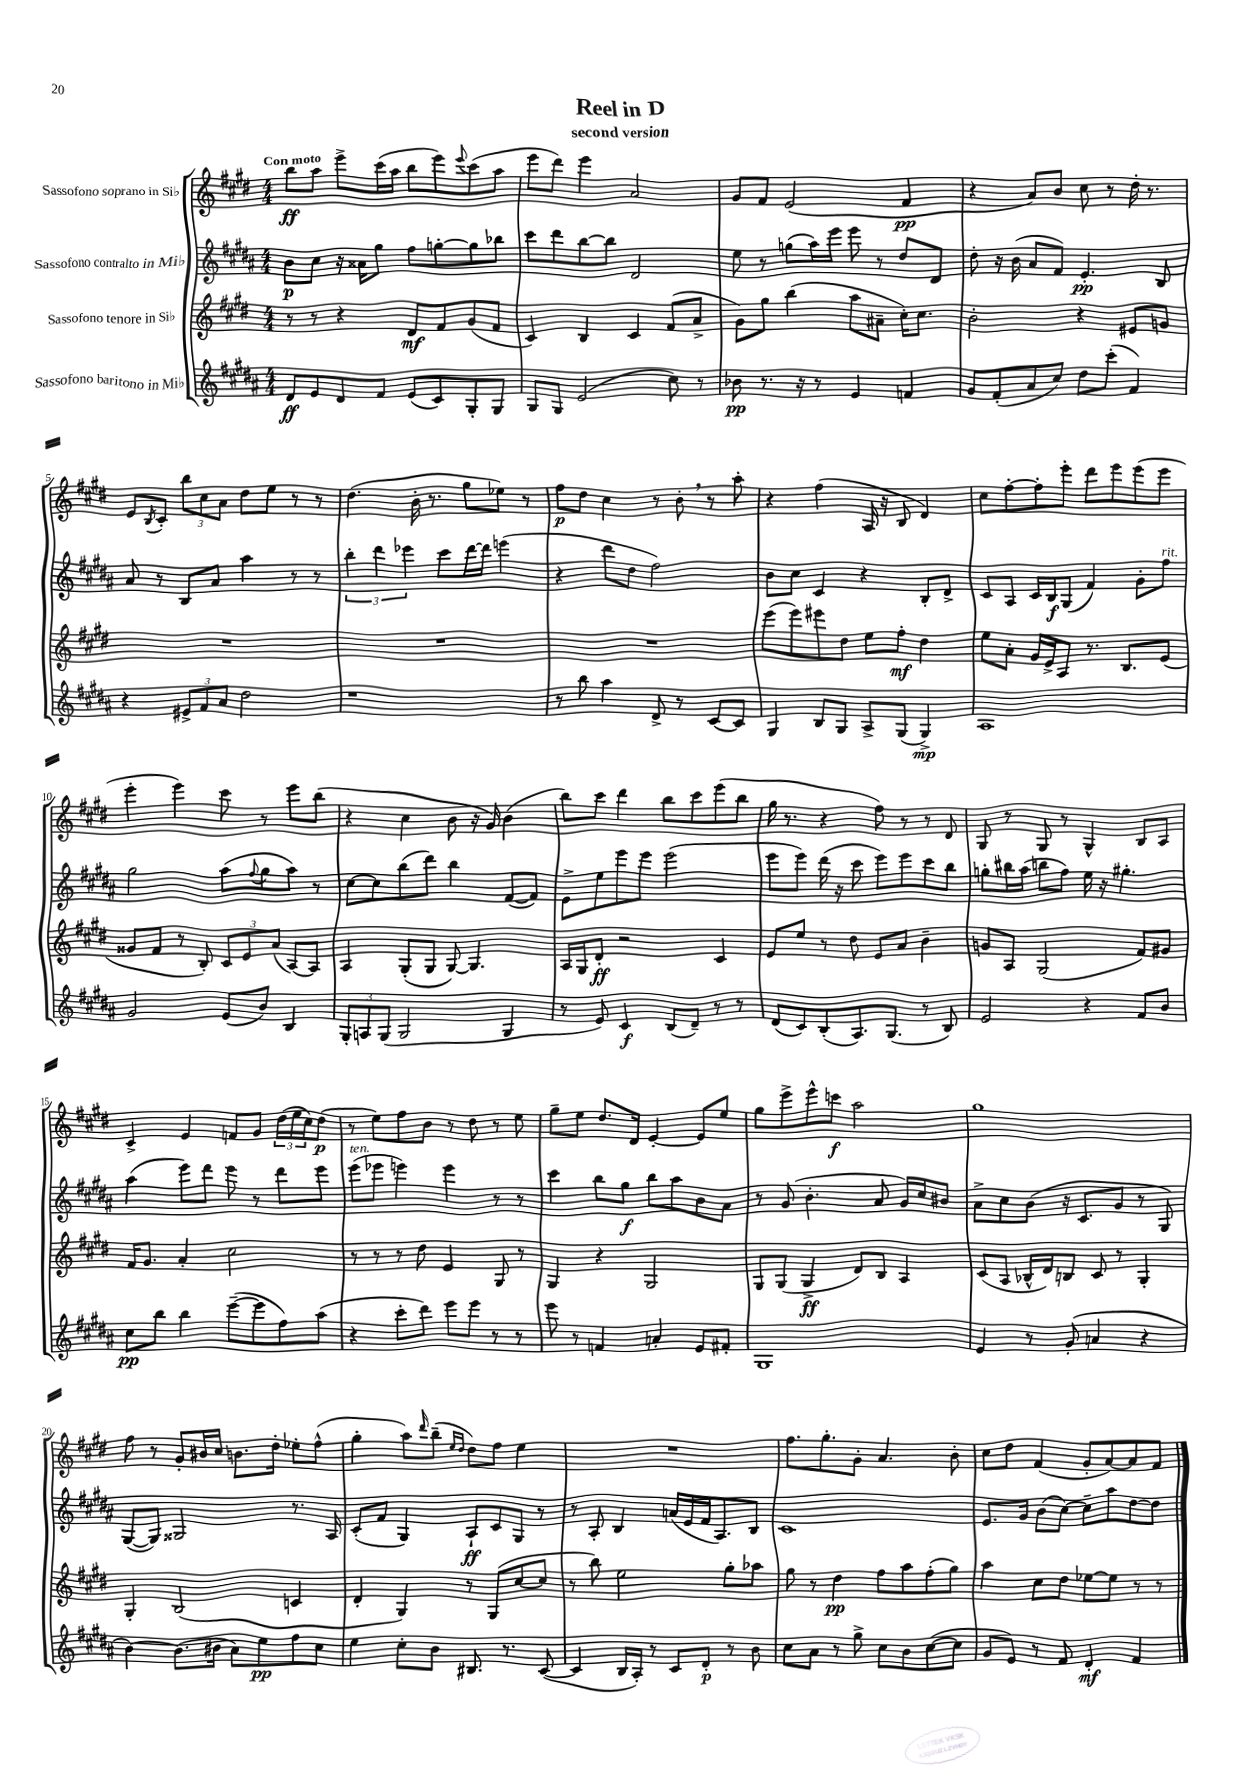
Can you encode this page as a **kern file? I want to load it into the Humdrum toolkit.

**kern	**kern	**kern	**kern
*staff4	*staff3	*staff2	*staff1
*clefG2	*clefG2	*clefG2	*clefG2
*k[f#c#g#d#a#]	*k[f#c#g#d#]	*k[f#c#g#d#a#]	*k[f#c#g#d#]
*M4/4	*M4/4	*M4/4	*M4/4
8d#/L	8r	8b\L	8bb\L
8e/	8r	8cc#\J	8aa\J
8d#/	4r	16r	8eee^\L
.	.	16a##\LK	.
8f#/J	.	8gg#\J	(16ccc#\L
.	.	.	16aa\JJ
(8e/L	8d#/L	8ff#\L	8bb\L
8c#/)	8f#/	[8gg'\	8eee\)
.	.	.	8qqeee/
8G#'/	(8g#/	8gg\]	(8ccc#\
8G#/J	8f#/J	8bb-\J	8aa\J
=	=	=	=
8G#/L	4c#/)	8ccc#\L	8eee\L
8G#/J	.	8ddd#\	8ddd#\J)
(2e/	4B/	[8bb\	4eee\
.	.	8bb\]J	.
.	4c#/	2d#/	2a/
8cc#\)	(8f#/L	.	.
8r	8a^/J	.	.
=	=	=	=
8b-\	8g#\L)	8ee\	8g#/L
8.r	8gg#\J	8r	8f#/J
.	(4bb\	(8gg\L	(2e/
16r	.	.	.
8r	.	16aa#\L)	.
.	.	16eee\JJ	.
4e/	8aa\L	8eee\	.
.	8a#~\J	8r	.
4f/	16cc#'\LK)	8dd#/L	4f#/
.	8.cc#\J	.	.
.	.	8d#/J	.
=	=	=	=
8g#/L	2b'\	8dd#'\	4r
(8f#'/	.	16r	.
.	.	(16b\	.
8a#/	.	8a#/L	8a/L)
8cc#/J)	.	8f#/J)	8b/J
8dd#\L	4r	4.e'/	8cc#\
(8ccc#'\J	.	.	8r
4f#/)	8e#/L	.	16dd#'\
.	.	.	8.r
.	8g/J	8B/	.
=	=	=	=
4r	1r	8a#/	8e/L
.	.	.	8qB/
.	.	8r	8c#'/J
12e#^/L	.	8B/L	12bb\L
12f#/	.	.	12cc#\
.	.	8a#/J	.
12a#/J	.	.	12a\J
2dd#\	.	4aa#\	8dd#\L
.	.	.	8ee\J
.	.	8r	8r
.	.	8r	8r
=	=	=	=
1r	1r	6bb'\	(4.dd#\
.	.	6ddd#\	.
.	.	6eee-\	.
.	.	.	16b'\
.	.	.	8.r
.	.	8ccc#\L	.
.	.	[16ddd#\L	8gg#\L
.	.	16ddd#\]JJ	.
.	.	(4eee\	8ee-\J)
.	.	.	8r
=	=	=	=
8r	1r	4r	8ff#\L
8bb\	.	.	8dd#\J
4aa#\	.	8ddd#\L	4cc#\
.	.	8dd#\J	.
8d#^/	.	2ff#\)	8r
8r	.	.	8b'\
[8c#/L	.	.	8r
8c#/]J	.	.	8aa'\
=	=	=	=
4G#/	(8eee\L	8b\L	4r
.	8eee\)	8cc#\J	.
8B/L	8eee#\	4c#/	(4ff#\
8G#/J	8dd#\J	.	.
8A#^/L	8ee\L	4r	16A/
.	.	.	16r
(8G#/J	8ff#'\J	.	8B/
4G#^/)	4dd#\	8B'/L	4d#/)
.	.	8d#^/J	.
=	=	=	=
1A#	8ee\L	8c#/L	8cc#\L
.	8a'\J	8A#/J	[8ff#'\
.	16g#/LL	16c#/LL	8ff#'\]
.	16e^/J	16B/J	.
.	8A/J	(8G#/J	8eee'\J
.	8.r	4f#/)	8ddd#\L
.	.	.	8eee\
.	8.B/L	.	.
.	.	8g#'\L	(8eee\
.	(8e/J	8ff#\J	8eee\J
=	=	=	=
2g#/	8g##/L	2gg#\	4eee'\
.	8f#/J	.	.
.	8r	.	4eee\)
.	8B'/)	.	.
(8e/L	12c#/L	(8aa#\L	8ccc#\
.	12e/	.	.
.	.	8qqff#/	.
8b/J)	.	8gg#\	8r
.	(12a/J	.	.
4B/	[8A/L)	8aa#\J)	8eee\L
.	8A/]J	8r	(8bb\J
=	=	=	=
12G#'/L	4A/	[8cc#\L	4r
12A/	.	.	.
.	.	8cc#\]	.
(12G#/J	.	.	.
2G#/	(8G#'/L	(8bb\	4cc#\
.	8G#/J	8ddd#\J)	.
.	[8G#/)	4bb\	8b\
.	4.G#/]	.	16r
.	.	.	16g#/)
4G#/	.	([8f#/L	(4b\
.	.	8f#/]J)	.
=	=	=	=
8r	16A/LL	8e^\L	8bb\L)
.	16G#/J	.	.
8e/)	8d#'/J	8ee\	8ccc#\J
4c#/	2r	8eee\	4ddd#\
.	.	8eee\J	.
(8B/L	.	(2eee\	8bb\L
8d#~/J)	.	.	8ccc#\
8r	4c#/	.	(8eee\
8r	.	.	8bb\J
=	=	=	=
(8d#/L	8e/L	8eee\L	16gg#\
.	.	.	8.r
8c#/)	8ee/J	8eee\J)	.
(8B'/	8r	(16ddd#\	4r
.	.	16r	.
8.A#/)	8dd#\	8ccc#\	.
.	8e/L	8eee\L)	8ff#\)
(8.G#/J	.	.	.
.	8a/J	8eee\	8r
8r	4b~\	8ccc#\	8r
8B/)	.	8bb\J	8d#/
=	=	=	=
2e/	8g/L	8gg'\L	8G#/
.	8A/J	16bb#\L	8r
.	.	(16aa#\JJ	.
.	(2G#/	8bb\L	8G#/
.	.	8ff#\J)	8r
4r	.	16ee\	4G#^^/
.	.	16r	.
.	.	4.gg#'\	.
8f#/L	8f#/L)	.	8B/L
8b/J	8g#/J	.	8A/J
=	=	=	=
8cc#\L	16f#/LK	(4aa#\	4c#^/
.	8.g#/J	.	.
8bb\J	.	.	.
4bb\	4a'/	8eee\L)	4e/
.	.	8ddd#\J	.
([8eee~\L	2cc#\	8eee\	8f/L
8eee\]	.	8r	8g#/J
8ff#\)	.	8ddd#\L	(24dd#\LL
.	.	.	24ee\
.	.	.	24cc#\J)
(8aa#\J	.	8eee\J	(8dd#\J
=	=	=	=
4r	8r	(8eee\L	8r
.	8r	8eee-\J	8ee\L)
8ccc#'\L	8r	4eee\)	8ff#\
8ddd#\J)	8dd#\	.	8b\J
8eee\L	4e/	4eee\	8r
8eee\J	.	.	8dd#\
8r	8G#/	8r	8r
8r	8r	8r	8ee\
=	=	=	=
8eee\	4G#/	4ccc#\	8gg#~\L
8r	.	.	8ee\J
4f/	4r	8bb\L	8.dd#/L
.	.	8gg#\J	.
.	.	.	16d#/Jk
4a'/	2G#/	8bb\L	[4e'/
.	.	8aa#\	.
8e/L	.	8b\	8e/]L
8f#'/J	.	8a#\J	8ee/J
=	=	=	=
1G#	8G#/L	8r	8gg#\L
.	(8G#/J	(8g#/	8eee^\
.	4G#^/	4.b'\	8eee^^\
.	.	.	8ccc\J
.	8d#/L)	.	2aa\
.	8B/J	8a#/	.
.	4A/	16g#/LL)	.
.	.	16cc#/J	.
.	.	8b#/J	.
=	=	=	=
4e/	(8c#/L	8a#^\L	1gg#
.	8A/J	8cc#\	.
8r	16B-^^/LL	(8b\J	.
.	16d#/J)	.	.
(8g#'/	8B/J	16r	.
.	.	8.c#/L	.
4a/	8c#/	.	.
.	8r	8g#/J	.
4r	4G#'/	8r	.
.	.	8G#/)	.
=	=	=	=
[4b\)	4G#'/	([8G#/L	8ff#\
.	.	8G#/]J)	8r
(8.b\]L	(2B/	2G##/	8g#'/L
.	.	.	16b#/L
16b#\Jk	.	.	16cc#/JJ
8a#\L)	.	.	8.b\L
8ee\	.	.	.
.	.	.	16dd#'\Jk
8ff#\	4c/	8.r	8ee-'\L
8cc#\J	.	.	(8ff#^^\J
.	.	16A#/	.
=	=	=	=
4ee\	4d#'/	(8c#'/L	4gg#'\
.	.	8f#/J	.
8cc#'\L	4G#/)	4G#/)	8aa\L)
.	.	.	16qqddd#/
8b\J	.	.	(8bb~\J
.	.	.	16qqee/LL
.	.	.	16qqdd#/JJ
8.B#/	8r	8A#`/L	8dd#\L)
.	(8G#/L	8c#/	8ff#\J
8.r	.	.	.
.	[8cc#/	8G#/J	4ee\
([8c#/	8cc#/]J	8r	.
=	=	=	=
4c#/]	8r	8r	1r
.	8bb\)	8A#'/	.
16B/LL	2ee\	4B/	.
16A#'/JJ)	.	.	.
8r	.	.	.
8c#/L	.	(16a/LL	.
.	.	16e/	.
8d#'/J	.	16f#/J	.
.	.	8.A#/)	.
8r	8gg#'\L	.	.
8b\	8aa-\J	8B/J	.
=	=	=	=
8cc#\L	8gg#\	1c#	8.ff#\L
8a#\J	8r	.	.
.	.	.	8.gg#'\
8r	4dd#\	.	.
8gg#^\	.	.	8g#'\J
8cc#\L	8ff#\L	.	4.a/
8b\	8aa\	.	.
([8cc#\	(8ff#'\	.	.
8cc#\]J	8gg#\J)	.	8b'\
=	=	=	=
8g#/L	4aa\	8.e/L	8cc#\L
8e/J)	.	.	8dd#\J
.	.	16g#/Jk	.
8r	8cc#\L	(8b\L	(4f#/
8f#/	8dd#\J	[8cc#\J)	.
4d#'/	[8ee-\L	8cc#~\]L	8g#'/L
.	8ee-\]J	8aa#\	[8a/)
4f#/	8r	[8dd#\	8a/]
.	8r	8dd#\]J	8f#/J
==	==	==	==
*-	*-	*-	*-
